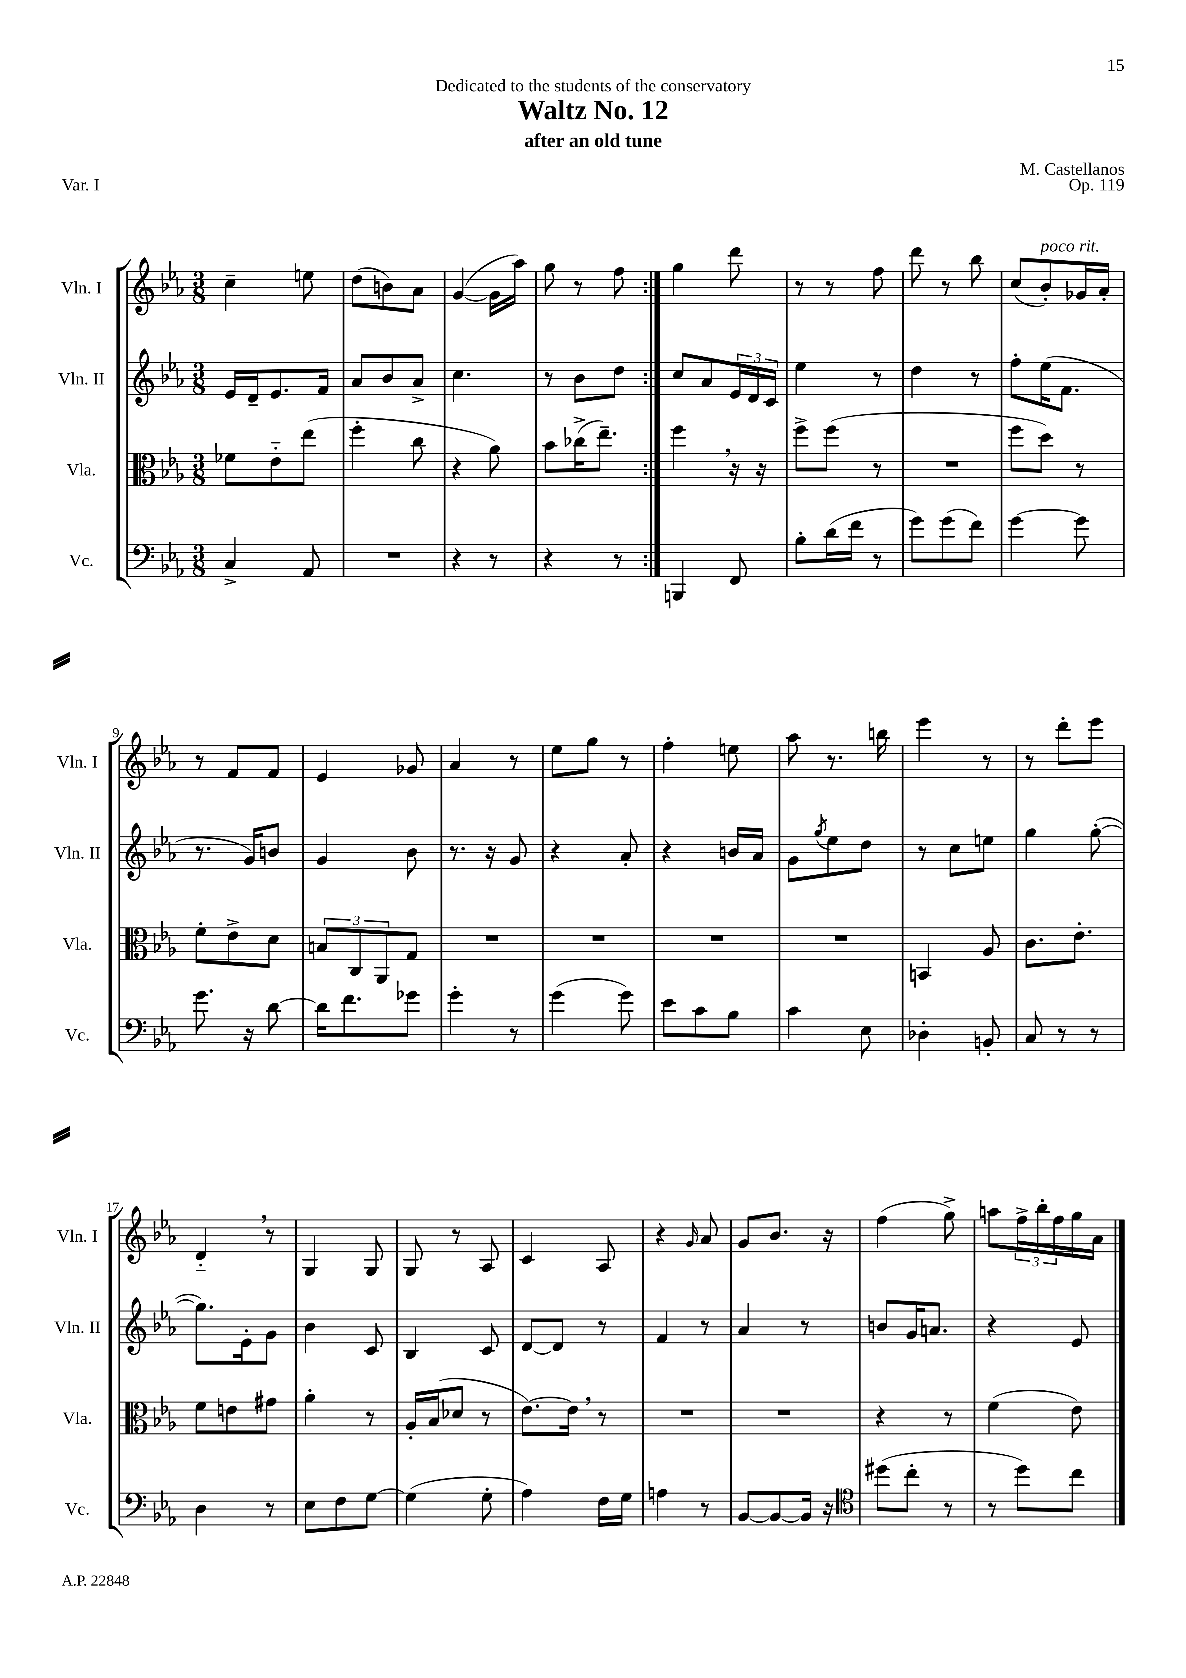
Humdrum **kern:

**kern	**kern	**kern	**kern
*staff4	*staff3	*staff2	*staff1
*clefF4	*clefC3	*clefG2	*clefG2
*k[b-e-a-]	*k[b-e-a-]	*k[b-e-a-]	*k[b-e-a-]
*M3/8	*M3/8	*M3/8	*M3/8
4C^	8f-	16e-	4cc~
.	.	16d~	.
.	8e-'~	8.e-	.
8AA-	(8ee-	.	8ee
.	.	16f	.
=	=	=	=
4.r	4ff'	8a-	(8dd
.	.	8b-	8b)
.	8cc	8a-^	8a-
=	=	=	=
4r	4r	4.cc	([4g
8r	8a-)	.	16g]
.	.	.	16aa-)
=	=	=	=
4r	8b-	8r	8gg
.	(16cc-^	8b-	8r
.	8.ee-~)	.	.
8r	.	8dd	8ff
=:|!	=:|!	=:|!	=:|!
4BBB	4ff	8cc	4gg
.	.	8a-	.
8FF	16r	24e-	8ddd
.	.	24d	.
.	16r	.	.
.	.	24c	.
=	=	=	=
8B-'	8ff^	4ee-	8r
(16d	(8ff	.	8r
16f	.	.	.
8r	8r	8r	8ff
=	=	=	=
8g)	4.r	4dd	8ddd
(8g	.	.	8r
8f)	.	8r	8bb-
=	=	=	=
[4g	8ff	8ff'	(8cc
.	8dd)	(16ee-	8b-')
.	.	8.f	.
8g]	8r	.	16g-
.	.	.	16a-'
=	=	=	=
8.g	8f'	8.r	8r
.	8e-^	.	8f
16r	.	16g)	.
[8d	8d	8b	8f
=	=	=	=
16d]	12B	4g	4e-
8.f	.	.	.
.	12C	.	.
.	12AA-	.	.
8g-	8G	8b-	8g-
=	=	=	=
4g'	4.r	8.r	4a-
.	.	16r	.
8r	.	8g	8r
=	=	=	=
(4g	4.r	4r	8ee-
.	.	.	8gg
8g)	.	8a-'	8r
=	=	=	=
8e-	4.r	4r	4ff'
8c	.	.	.
8B-	.	16b	8ee
.	.	16a-	.
=	=	=	=
4c	4.r	8g	8aa-
.	.	8qgg	.
.	.	8ee-	8.r
8E-	.	8dd	.
.	.	.	16bb
=	=	=	=
4D-'	4BB	8r	4eee-
.	.	8cc	.
8BB'	8A-	8ee	8r
=	=	=	=
8C	8.c	4gg	8r
8r	.	.	8ddd'
.	8.e-'	.	.
8r	.	([8gg'	8eee-
=	=	=	=
4D	8f	8.gg])	4d'~
.	8e	.	.
.	.	16e-'	.
8r	8g#	8g	8r
=	=	=	=
8E-	4a-'	4b-	4G
8F	.	.	.
[8G	8r	8c	8G
=	=	=	=
(4G]	16A-'	4B-	8G
.	(16B-	.	.
.	8d-	.	8r
8G'	8r	8c	8A-
=	=	=	=
4A-)	[8.e-)	[8d	4c
.	.	8d]	.
.	16e-]	.	.
16F	8r	8r	8A-
16G	.	.	.
=	=	=	=
4A	4.r	4f	4r
.	.	.	16qqg
8r	.	8r	8a-
=	=	=	=
[8BB-	4.r	4a-	8g
8BB-_	.	.	8.b-
16BB-]	.	8r	.
16r	.	.	16r
=	=	=	=
*clefC4	*	*	*
(8dd#	4r	8b	(4ff
8cc'	.	16g	.
.	.	8.a	.
8r	8r	.	8gg^)
=	=	=	=
8r	(4f	4r	8aa
8dd)	.	.	24ff^
.	.	.	24bb-'
.	.	.	24ff
8cc	8e-)	8e-	16gg
.	.	.	16a-
==	==	==	==
*-	*-	*-	*-
